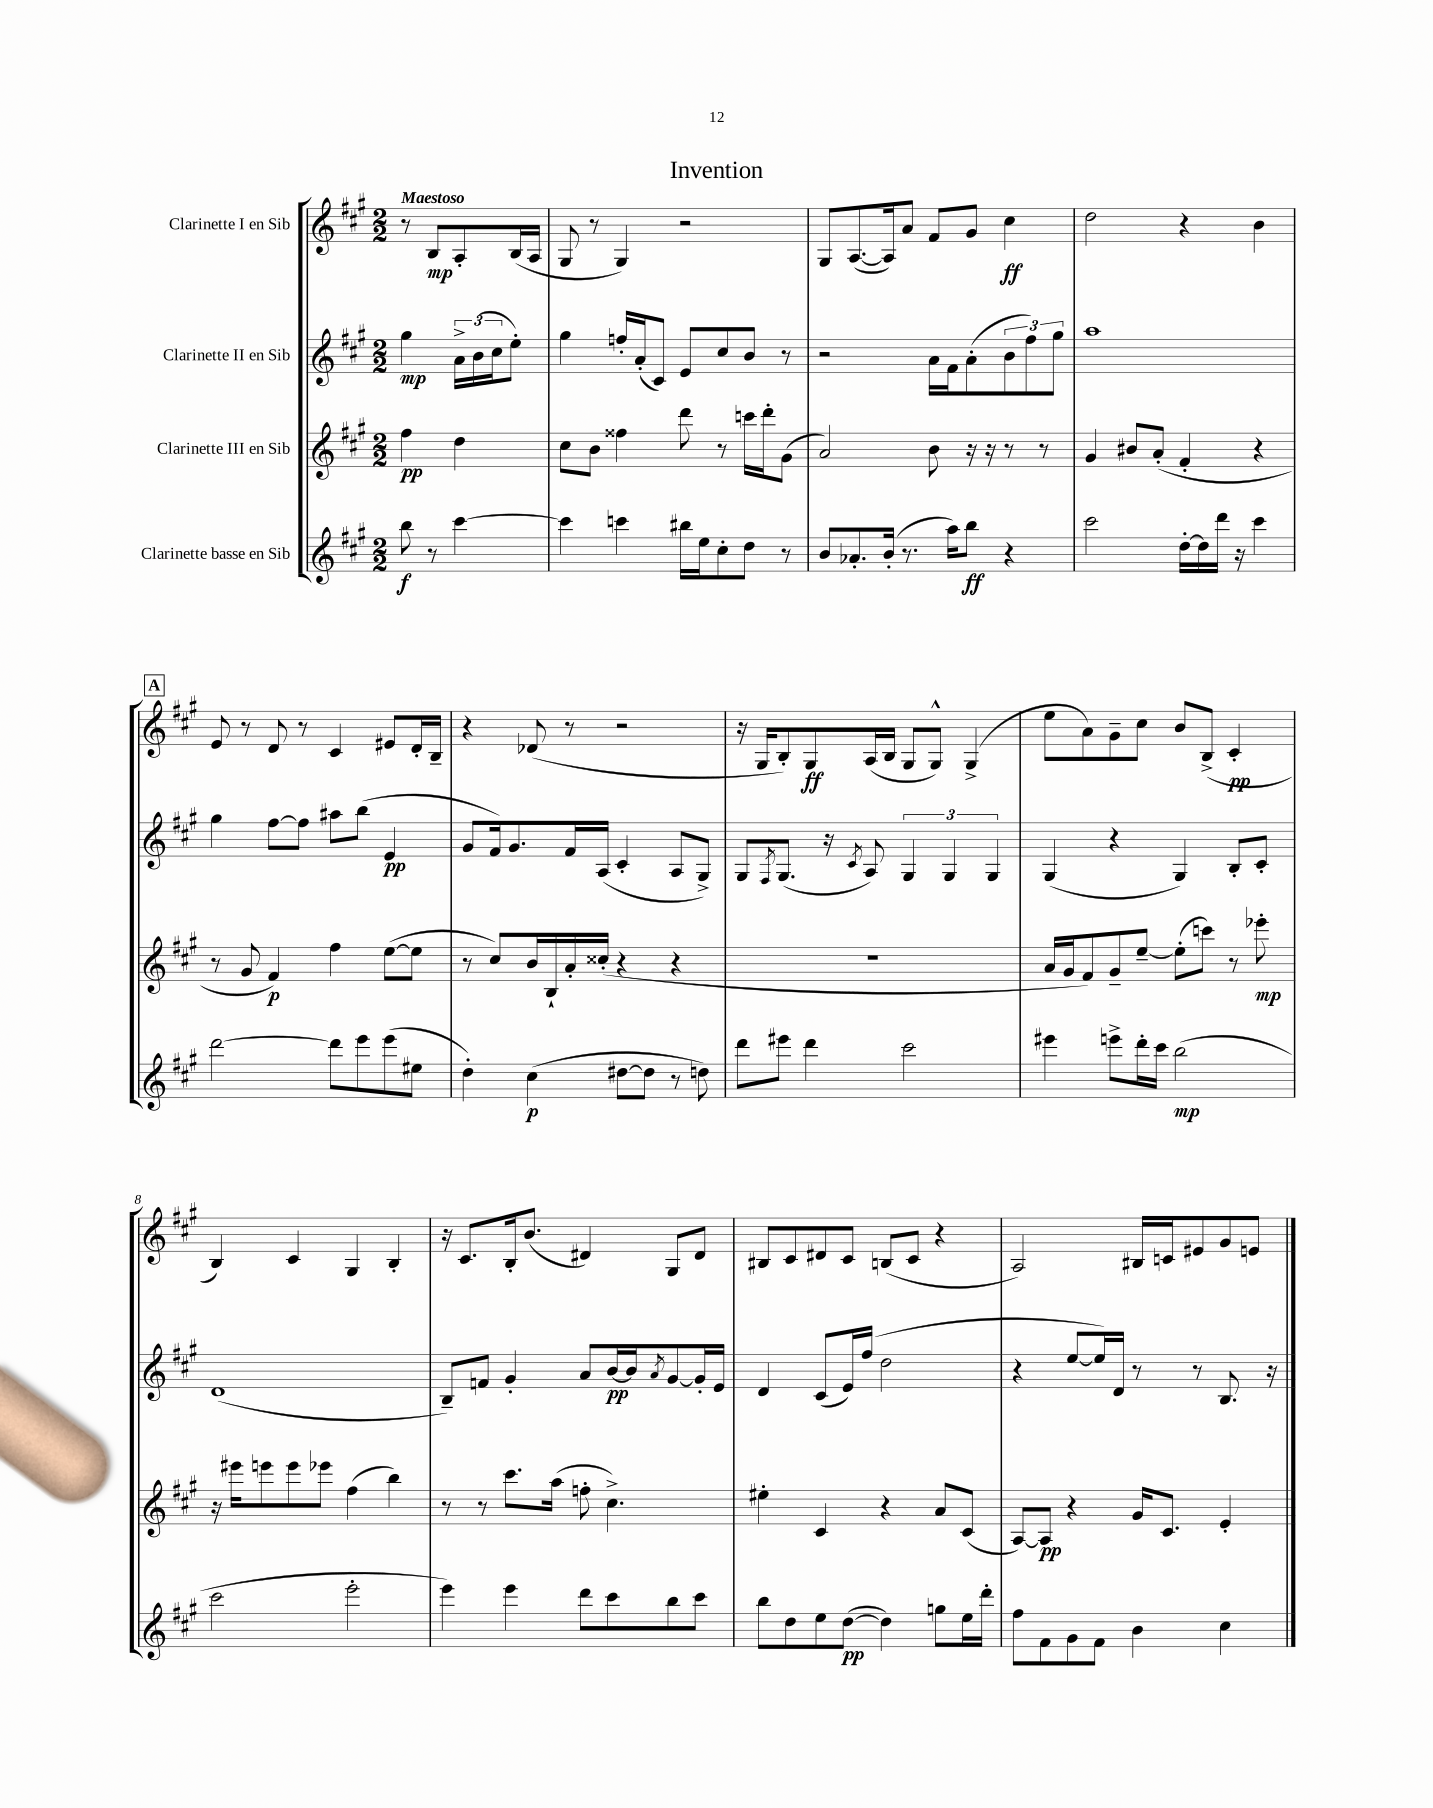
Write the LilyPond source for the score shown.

\header { title = "Invention" }
<<
\new StaffGroup <<
\new Staff = "s0" \with { instrumentName = "Clarinette I en Sib" } {
    \clef treble \key a \major \numericTimeSignature \time 2/2 \partial 2 \tempo "Maestoso"
    r8 b8\mp a8-. b16( a16 |
    gis8 r8 gis4) r2 |
    gis8 a8.~( a16) a'8 fis'8 gis'8 cis''4\ff |
    d''2 r4 b'4 |
    \mark \markup { \box "A" } e'8 r8 d'8 r8 cis'4 eis'8 d'16-. b16-- |
    r4 des'8( r8 r2 |
    r16 gis16 b8-.) gis8\ff a16( b16 gis8 gis8-^) gis4->( |
    e''8 a'8) gis'8-- cis''8 b'8 b8->( cis'4-.\pp |
    b4) cis'4 gis4 b4-. |
    r16 cis'8. b16-. b'8.( dis'4) gis8 dis'8 |
    bis8 cis'8 dis'8 cis'8 b8( cis'8 r4 |
    a2) bis16 c'16 eis'8 gis'8 e'8 \bar "|." |
}
\new Staff = "s1" \with { instrumentName = "Clarinette II en Sib" } {
    \clef treble \key a \major \numericTimeSignature \time 2/2 \partial 2
    gis''4\mp \tuplet 3/2 { a'16-> b'16( cis''16 } e''8-.) |
    gis''4 f''16-. a'16-.( cis'8) e'8 cis''8 b'8 r8 |
    r2 a'16 fis'16 a'8-.( \tuplet 3/2 { b'8 fis''8) gis''8 } |
    a''1 |
    \mark \markup { \box "A" } gis''4 fis''8~ fis''8 ais''8 b''8( e'4\pp |
    gis'8 fis'16) gis'8. fis'16 a16( cis'4-. a8 gis8->) |
    gis8 \acciaccatura { fis8 } gis8.( r16 \acciaccatura { cis'8 } a8) \tuplet 3/2 { gis4 gis4 gis4 } |
    gis4( r4 gis4) b8-. cis'8-. |
    d'1( |
    b8--) f'8 gis'4-. a'8 b'16~\pp b'16 \acciaccatura { a'8 } gis'8~ gis'16-. e'16 |
    d'4 cis'8( e'16) fis''16( d''2 |
    r4 e''8~ e''16) d'16 r8 r8 b8. r16 \bar "|." |
}
\new Staff = "s2" \with { instrumentName = "Clarinette III en Sib" } {
    \clef treble \key a \major \numericTimeSignature \time 2/2 \partial 2
    fis''4\pp d''4 |
    cis''8 b'8 fisis''4 d'''8 r8 c'''16 d'''16-. gis'8( |
    a'2) b'8 r16 r16 r8 r8 |
    gis'4 bis'8 a'8-.( fis'4-. r4 |
    \mark \markup { \box "A" } r8 gis'8 fis'4\p) fis''4 e''8~( e''8 |
    r8 cis''8) b'16 b16-! a'16-. cisis''16-.( r4 r4 |
    R1 |
    a'16 gis'16 fis'8) gis'8-- e''8~-- e''8-.( c'''8) r8 ees'''8-.\mp |
    r16 eis'''16 e'''8 e'''8 ees'''8 fis''4( b''4) |
    r8 r8 cis'''8. a''16( f''8-. cis''4.->) |
    eis''4-. cis'4 r4 a'8 cis'8( |
    a8~) a8\pp r4 gis'16 cis'8. e'4-. \bar "|." |
}
\new Staff = "s3" \with { instrumentName = "Clarinette basse en Sib" } {
    \clef treble \key a \major \numericTimeSignature \time 2/2 \partial 2
    b''8\f r8 cis'''4~ |
    cis'''4 c'''4 bis''16 e''16 cis''8-. d''8 r8 |
    b'8 aes'8.-. b'16-.( r8. a''16) b''8\ff r4 |
    cis'''2 d''16~-. d''16 d'''16 r16 cis'''4 |
    \mark \markup { \box "A" } d'''2~ d'''8 e'''8 e'''8( eis''8 |
    d''4-.) cis''4\p( dis''8~ dis''8 r8 d''8) |
    d'''8 eis'''8 d'''4 cis'''2 |
    eis'''4 e'''8-> d'''16-. cis'''16 b''2\mp( |
    cis'''2 e'''2-. |
    e'''4) e'''4 d'''8 cis'''8 b''8 cis'''8 |
    b''8 d''8 e''8 d''8~\pp( d''4) g''8 e''16 d'''16-. |
    fis''8 fis'8 gis'8 fis'8 b'4 cis''4 \bar "|." |
}
>>
>>
